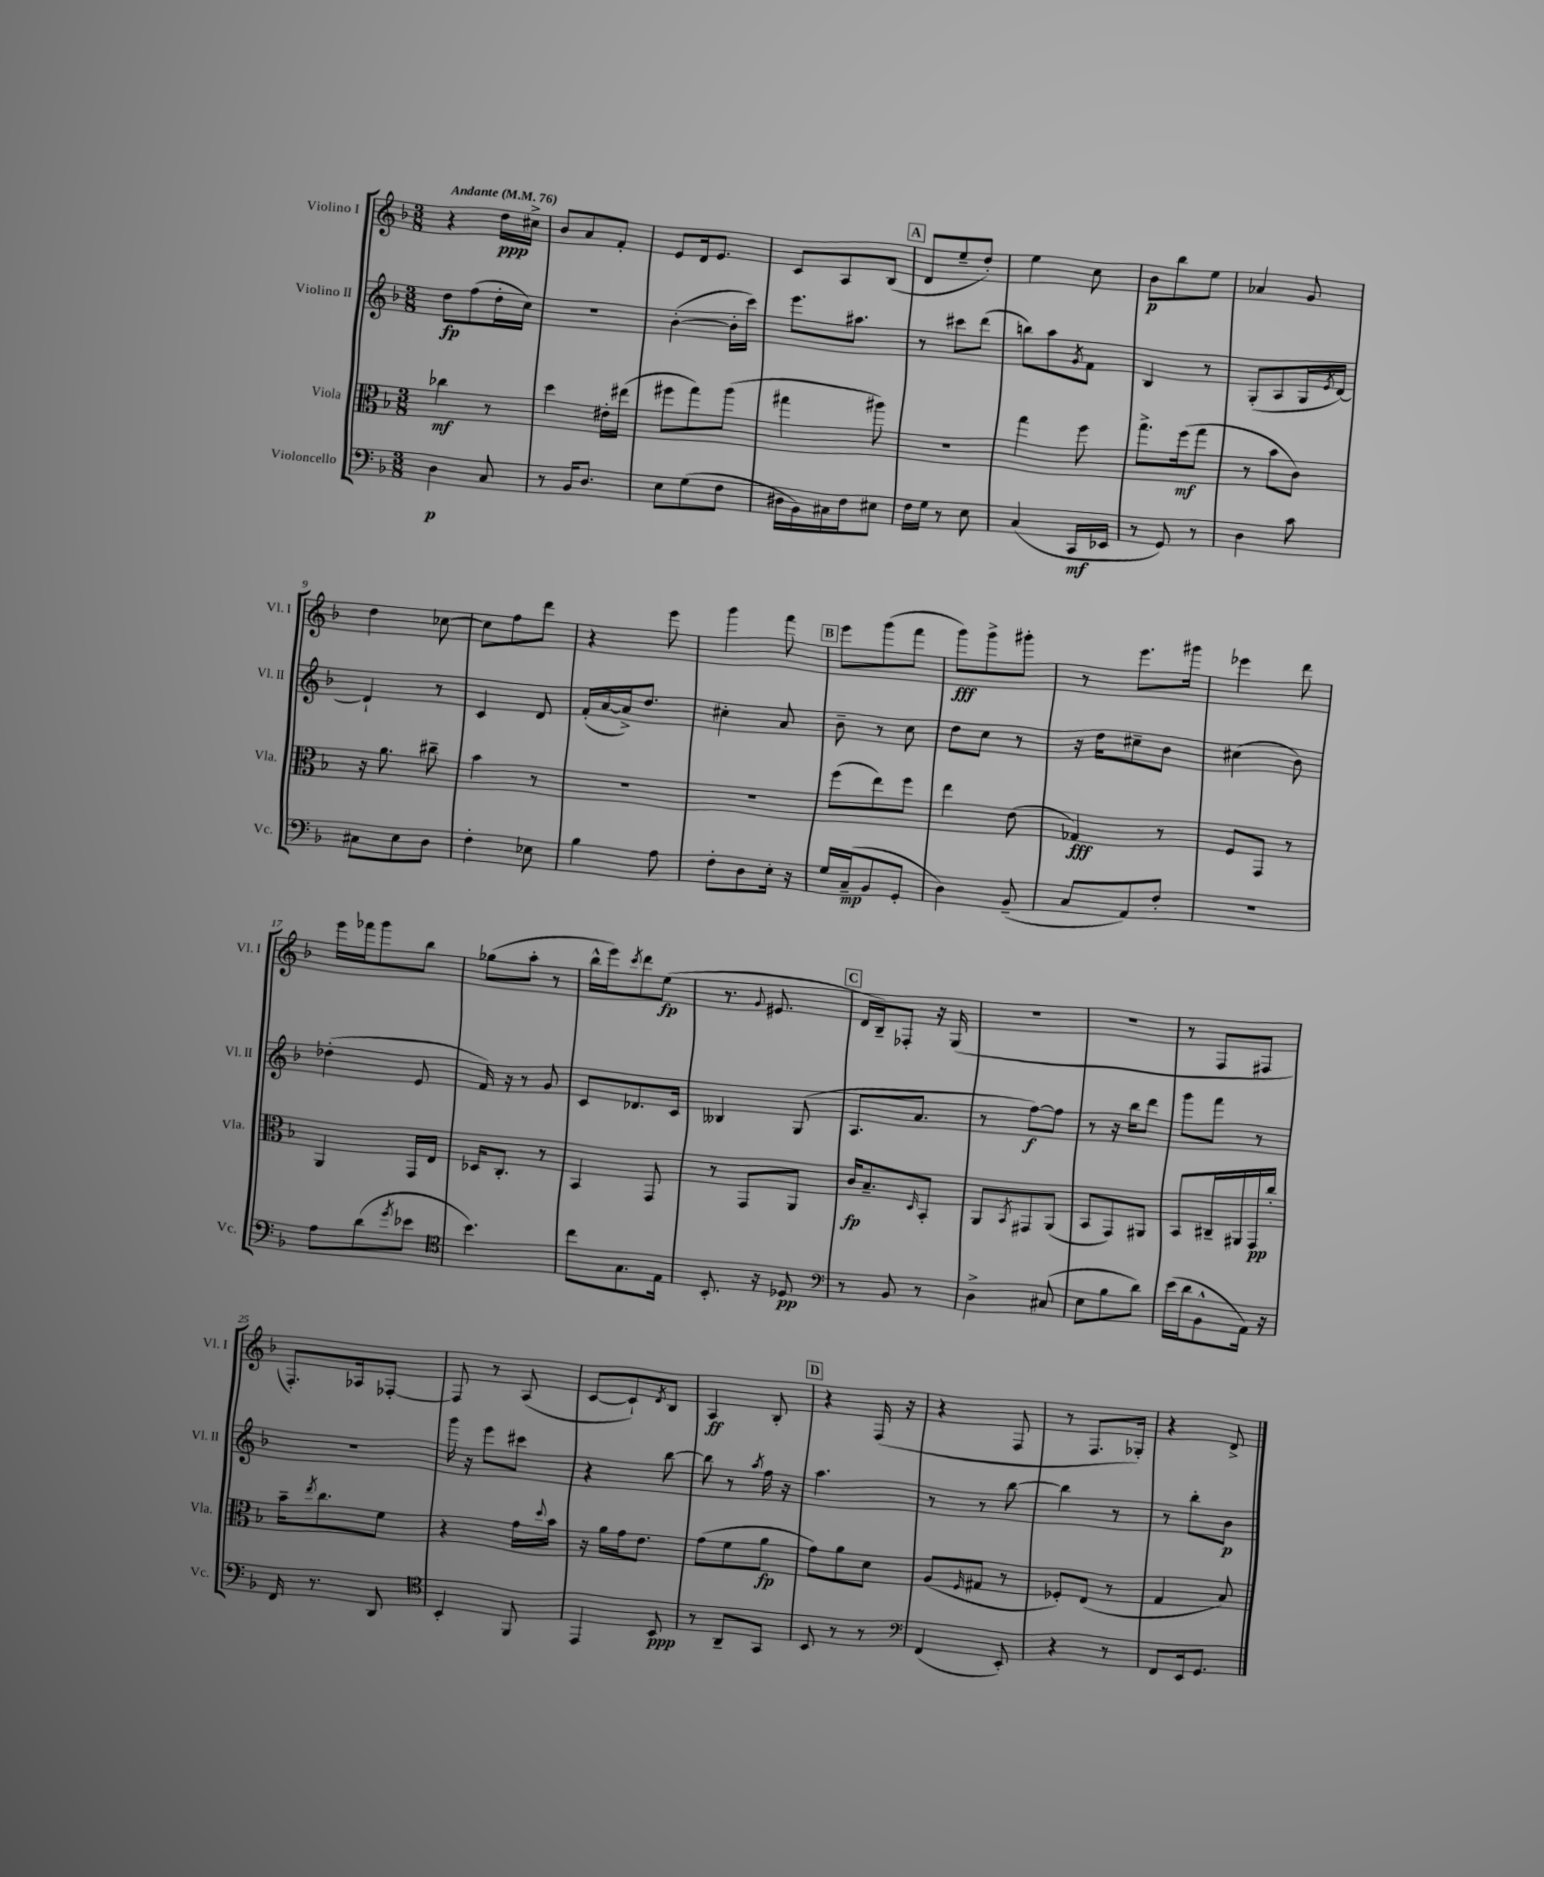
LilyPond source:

<<
\new StaffGroup <<
\new Staff = "s0" \with { instrumentName = "Violino I" shortInstrumentName = "Vl. I" } {
    \clef treble \key f \major \numericTimeSignature \time 3/8 \tempo "Andante" 4 = 76
    r4 d''16\ppp cis''16-> |
    bes'8 a'8 f'8-. |
    e'8 d'16 e'8. |
    c'8 a8 bes8( |
    \mark \markup { \box "A" } d'8 e''8-- d''8-.) |
    e''4 c''8 |
    bes'8\p bes''8 e''8 |
    aes'4 g'8 |
    d''4 ces''8~ |
    ces''8 f''8 d'''8 |
    r4 e'''8 |
    g'''4 f'''8 |
    \mark \markup { \box "B" } e'''8 g'''8( f'''8 |
    g'''8\fff) g'''8-> gis'''8-. |
    r8 e'''8. gis'''16 |
    ees'''4 d'''8 |
    e'''16 fes'''16 g'''8 bes''8 |
    ges''8( a''8-. r8 |
    bes''16-^ e'''16) \acciaccatura { c'''8 } d'''8 e''8\fp( |
    r8. \appoggiatura { g'8 } eis'8. |
    \mark \markup { \box "C" } d'16 bes16--) fes8-. r16 g16( |
    R4. |
    R4. |
    r8 f8 fis8 |
    f8.-.) aes16 fes8~-. |
    fes8 r8 a8( |
    c'8~ c'8-!) \acciaccatura { d'8 } bes8 |
    a4\ff bes8-. |
    \mark \markup { \box "D" } r4 f16( r16 |
    r4 f8 |
    r8 f8. ges16-.) |
    r4 d'8-> \bar "|." |
}
\new Staff = "s1" \with { instrumentName = "Violino II" shortInstrumentName = "Vl. II" } {
    \clef treble \key f \major \numericTimeSignature \time 3/8
    d''8\fp f''8( d''16-. c''16) |
    R4. |
    bes'4~-.( bes'16-. c'''16) |
    e'''8. ais''8. |
    \mark \markup { \box "A" } r8 cis'''8 d'''8( |
    b''8) a''8 \acciaccatura { g'8 } f'8 |
    bes4 r8 |
    g8-.( a8 g16 \acciaccatura { e'8 } d'16~) |
    d'4-! r8 |
    c'4 d'8 |
    f'16-.( a'16~ a'16->) d''8. |
    cis''4-. a'8 |
    \mark \markup { \box "B" } bes'8-- r8 c''8 |
    d''8 c''8 r8 |
    r16 d''16 cis''8-- bes'8 |
    cis''4( bes'8) |
    des''4-.( e'8 |
    f'16) r16 r8 g'8 |
    c'8 des'8. c'16 |
    beses4 g8( |
    \mark \markup { \box "C" } a8. a'8. |
    r8 f''8~\f) f''8 |
    r8 r16 bes''16 d'''8 |
    g'''8 f'''8 r8 |
    R4. |
    g'''16 r16 e'''8 cis'''8 |
    r4 bes''8~ |
    bes''8 r8 \acciaccatura { a''8 } f''16 r16 |
    \mark \markup { \box "D" } a''4. |
    r8 r8 bes''8~ |
    bes''4 r8 |
    r8 bes''8-. bes'8\p \bar "|." |
}
\new Staff = "s2" \with { instrumentName = "Viola" shortInstrumentName = "Vla." } {
    \clef alto \key f \major \numericTimeSignature \time 3/8
    ces''4\mf r8 |
    d''4 eis'16-. eis''16( |
    fis''8 g''8) a''8( |
    gis''4 ais''8) |
    \mark \markup { \box "A" } R4. |
    g''4 f''8 |
    g''8.-> f''16\mf( g''8 |
    r8 bes'8 c'8) |
    r16 a'8. cis''8-- |
    bes'4 r8 |
    R4. |
    R4. |
    \mark \markup { \box "B" } f''8( e''8) f''8 |
    e''4 e'8( |
    ges4\fff) r8 |
    f8 g,8 r8 |
    a,4 g,16 e16 |
    des16 c8.-. r8 |
    bes,4 g,8 |
    r8 g,8 a,8 |
    \mark \markup { \box "C" } c'16\fp bes8.-- \grace { d16 } bes,8-. |
    a,8 \acciaccatura { bes,8 } gis,8 a,8( |
    bes,8 g,8) ais,8 |
    bes,8 cis16-- ais,16 g,16\pp c''16-. |
    bes'16-- \acciaccatura { e''8 } c''8. f'8 |
    r4 g'16 \appoggiatura { d''8 } bes'16 |
    r16 a'16 g'16 e'8. |
    g'8( f'8 a'8\fp |
    \mark \markup { \box "D" } g'8) a'8 d'8 |
    a8( \grace { f16 } gis8 r8 |
    fes8-.) e8( r8 |
    g4 bes8) \bar "|." |
}
\new Staff = "s3" \with { instrumentName = "Violoncello" shortInstrumentName = "Vc." } {
    \clef bass \key f \major \numericTimeSignature \time 3/8
    d4\p c8 |
    r8 bes,16 d8. |
    e8 g8( f8 |
    dis16 bes,16) cis16 f16 eis8 |
    \mark \markup { \box "A" } f16 g16 r8 e8 |
    c4( c,16\mf ees,16 |
    r8 g,8) r8 |
    d4 c'8 |
    cis8 e8 d8 |
    f4-. ees8 |
    bes4 a8 |
    f8-. d8 e16-. r16 |
    \mark \markup { \box "B" } g16 c16--\mp( bes,8 g,8-. |
    d4) bes,8--( |
    c8 a,8) f8-. |
    R4. |
    a8 d'8( \acciaccatura { g'8 } ees'8 |
    \clef tenor bes'4.) |
    c''8 g8. e16 |
    bes,8.-. r16 des8\pp |
    \mark \markup { \box "C" } \clef bass r8 bes,8 r8 |
    d4-> cis8( |
    e8 bes8 d'8) |
    e'16( d'16 bes,8-^ a,16) r16 |
    f,16 r8. d,8 |
    \clef tenor bes,4-. f,8 |
    e,4 bes,8\ppp |
    r8 a,8-- g,8 |
    \mark \markup { \box "D" } bes,8 r8 r8 |
    \clef bass f,4( e,8-.) |
    r4 r8 |
    f,8 e,16 g,8. \bar "|." |
}
>>
>>
